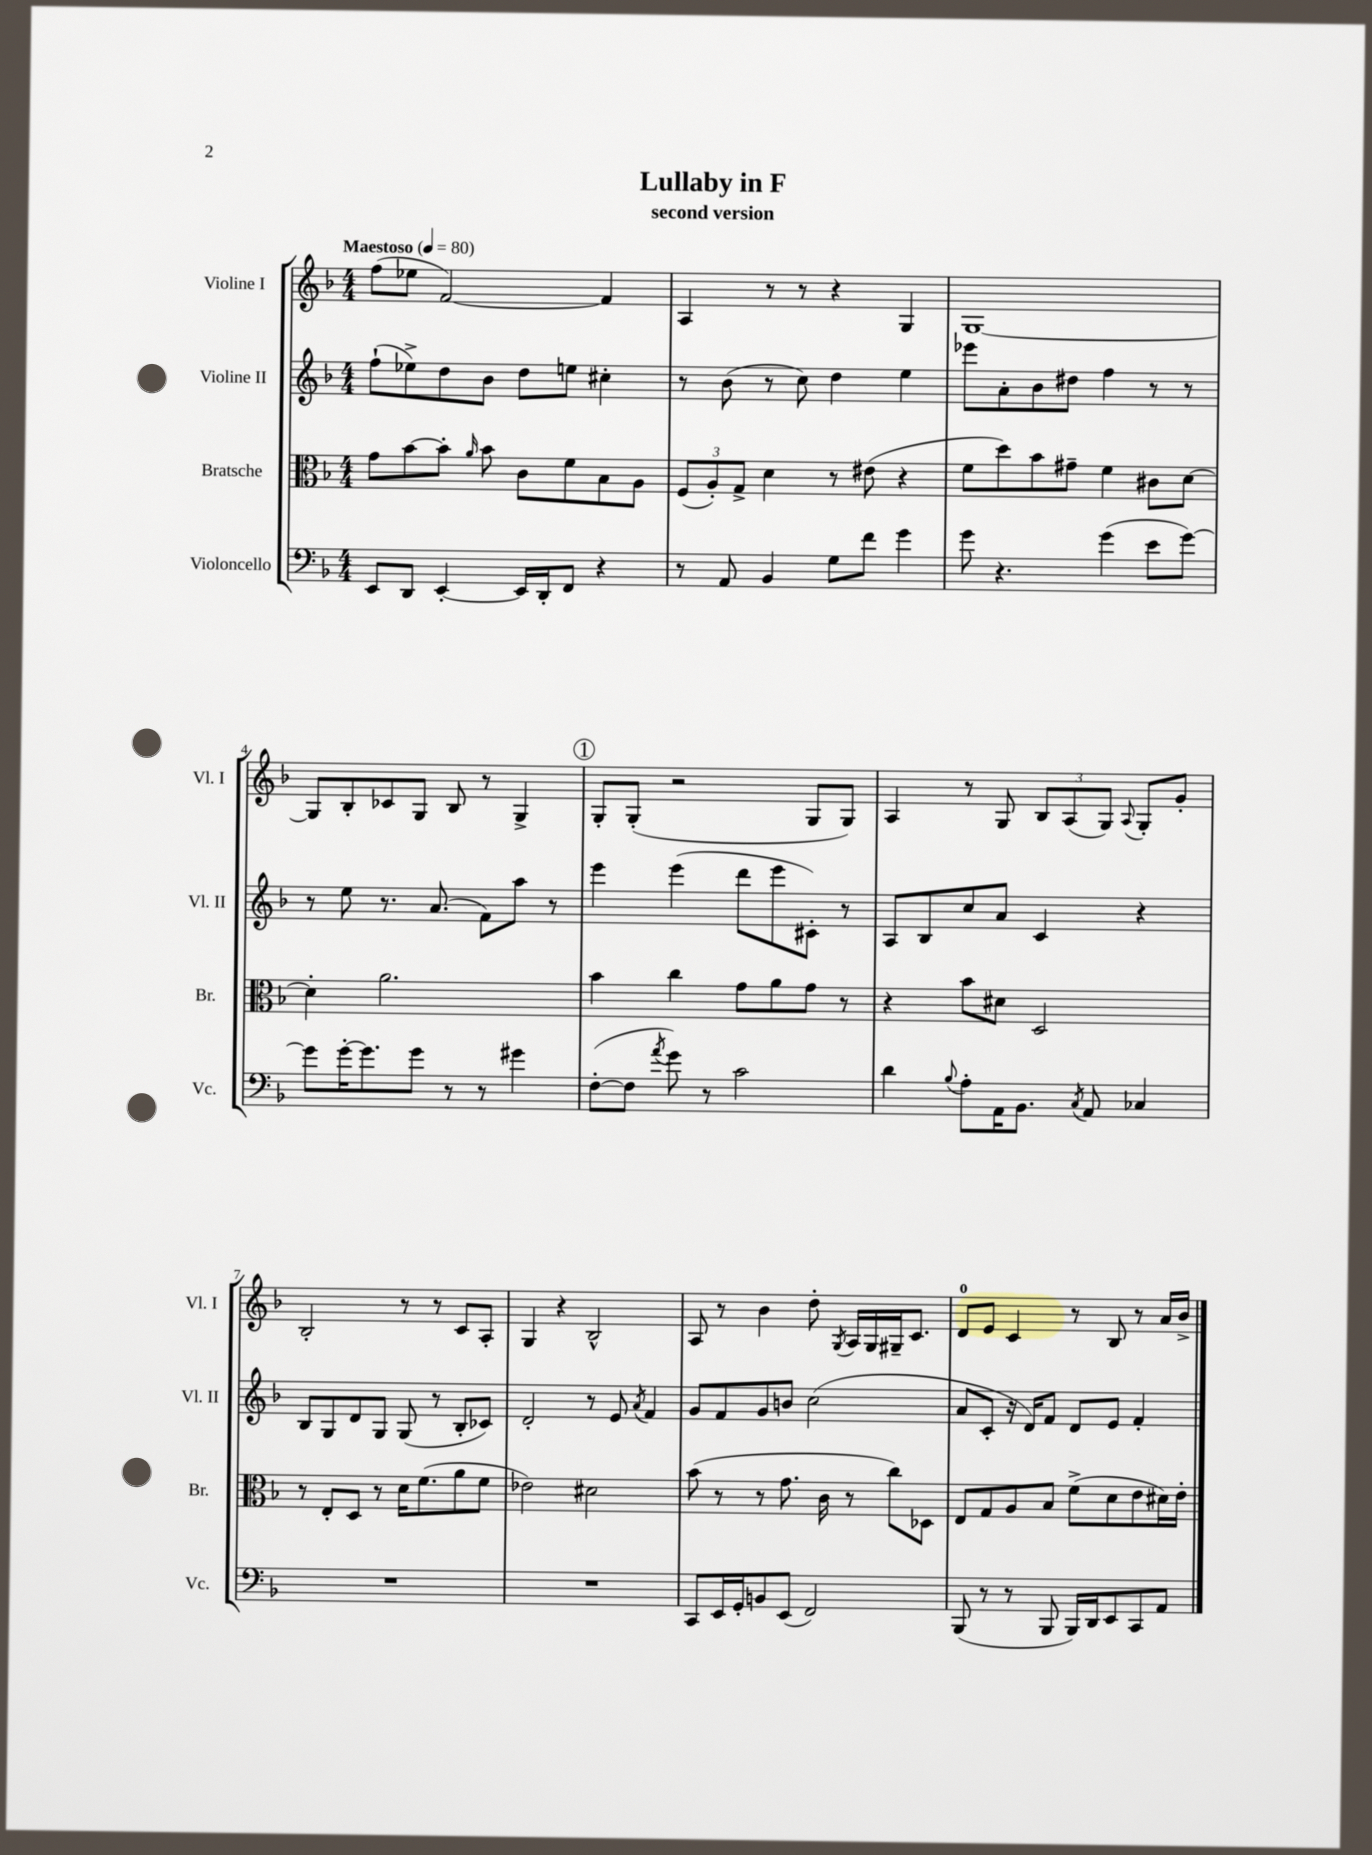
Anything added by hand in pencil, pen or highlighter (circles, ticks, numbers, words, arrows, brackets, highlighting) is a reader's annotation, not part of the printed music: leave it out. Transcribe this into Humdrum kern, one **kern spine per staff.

**kern	**kern	**kern	**kern
*part4	*part3	*part2	*part1
*staff4	*staff3	*staff2	*staff1
*I"Violoncello	*I"Bratsche	*I"Violine II	*I"Violine I
*I'Vc.	*I'Br.	*I'Vl. II	*I'Vl. I
*clefF4	*clefC3	*clefG2	*clefG2
*k[b-]	*k[b-]	*k[b-]	*k[b-]
*M4/4	*M4/4	*M4/4	*M4/4
*MM80	*MM80	*MM80	*MM80
=1	=1	=1	=1
!	!	!	!LO:TX:a:B:t=Maestoso
8EE/L	8g\L	(8ff`\L	(8ff\L
8DD/J	[8b-\	8ee-X^\)	8ee-X\J
[4EE'/	8b-'\J]	8dd\	[2f/)
.	16qqa/	.	.
.	8b-\	8b-\J	.
16EE/LL]	8c\L	8dd\L	.
16DD'/J	.	.	.
8FF/J	8f\	8een\J	.
4r	8B-\	4cc#X'\	4f/]
.	8A\J	.	.
=2	=2	=2	=2
8r	(12F/L	8r	4A/
.	12A'/)	.	.
8AA/	.	(8b-\	.
.	12G^/J	.	.
4BB-/	4d\	8r	8r
.	.	8cc\)	8r
8G\L	8r	4dd\	4r
8f\J	(8e#X\	.	.
4g\	4r	4ee\	4G/
=3	=3	=3	=3
8g\	8f\L	8eee-X\L	[1G
4.r	8dd\)	8a'\	.
.	8b-\	8b-\	.
.	8g#X~\J	8dd#X\J	.
(4g\	4f\	4ff\	.
8e\L	8c#X\L	8r	.
[8g\J)	[8d\J	8r	.
!!LO:LB:g=z
=4	=4	=4	=4
8g\L]	4d'\]	8r	8G/L]
[16g'\K	.	8ee\	8B-'/
8.g\]	.	.	.
.	2.a\	8.r	8c-X/
8g\J	.	.	8G/J
.	.	(8.a/	.
8r	.	.	8B-/
8r	.	8f\L)	8r
4g#X\	.	8aa\J	4G^/
.	.	8r	.
!!LO:REH:place=s1:t=1
=5	=5	=5	=5
([8F'\L	4b-\	4eee\	8G'/L
8F\J]	.	.	(8G'/J
8qa/	.	.	.
8g\)	4cc\	(4eee\	2r
8r	.	.	.
2c\	8g\L	8ddd\L	.
.	8a\	8eee\	.
.	8g\J	8c#X'\J)	8G/L
.	8r	8r	8G/J)
=6	=6	=6	=6
4d\	4r	8A/L	4A/
.	.	8B-/	.
8qqB-/	.	.	.
8A'\L	8b-\L	8cc/	8r
16AA\K	8d#X\J	8a/J	8G/
8.BB-\J	.	.	.
.	2D/	4c/	12B-/L
.	.	.	(12A/
8qC/	.	.	.
8AA/	.	.	.
.	.	.	12G/J)
.	.	.	8qqA/
4C-X/	.	4r	8G'/L
.	.	.	8g'/J
!!LO:LB:g=z
=7	=7	=7	=7
1r	8r	8B-/L	2B-'/
.	8E'/L	8G/	.
.	8D/J	8d/	.
.	8r	8G/J	.
.	16d\KL	(8G/	8r
.	(8.f\	.	.
.	.	8r	8r
.	8a\	8B-'/L	8c/L
.	8f\J	8c-X/J)	8A'/J
=8	=8	=8	=8
1r	2e-X\)	2d'/	4G/
.	.	.	4r
.	2d#X\	8r	2B-^^/
.	.	8e/	.
.	.	8qa/	.
.	.	4f/	.
=9	=9	=9	=9
8CC/L	(8b-\	8g/L	8A/
16EE/L	8r	8f/	8r
16GG'/J	.	.	.
8BBn/	8r	8g/	4b-\
(8EE/J	8.g\	8bn/J	.
2FF/)	.	(2cc\	8dd'\
.	16c\	.	.
.	.	.	8qG/
.	8r	.	16A/LL
.	.	.	16G/
.	8cc\L)	.	16G#X~/J
.	.	.	8.c/J
.	8D-X\J	.	.
=10	=10	=10	=10
(8BBB-/	8E/L	8a/L	8d/L
8r	8G/	8c'/J	8e/J
8r	8A/	16r	4c/
.	.	16d/KL)	.
8BBB-/	8B-/J	8f/J	.
16BBB-/LL)	(8f^\L	8d/L	8r
16DD/J	.	.	.
8EE/	8d\	8e/J	8B-/
8CC/	8e\	4f'/	8r
8AA/J	16d#X\L)	.	16a/LL
.	16e'\JJ	.	16b-^/JJ
==	==	==	==
*-	*-	*-	*-
